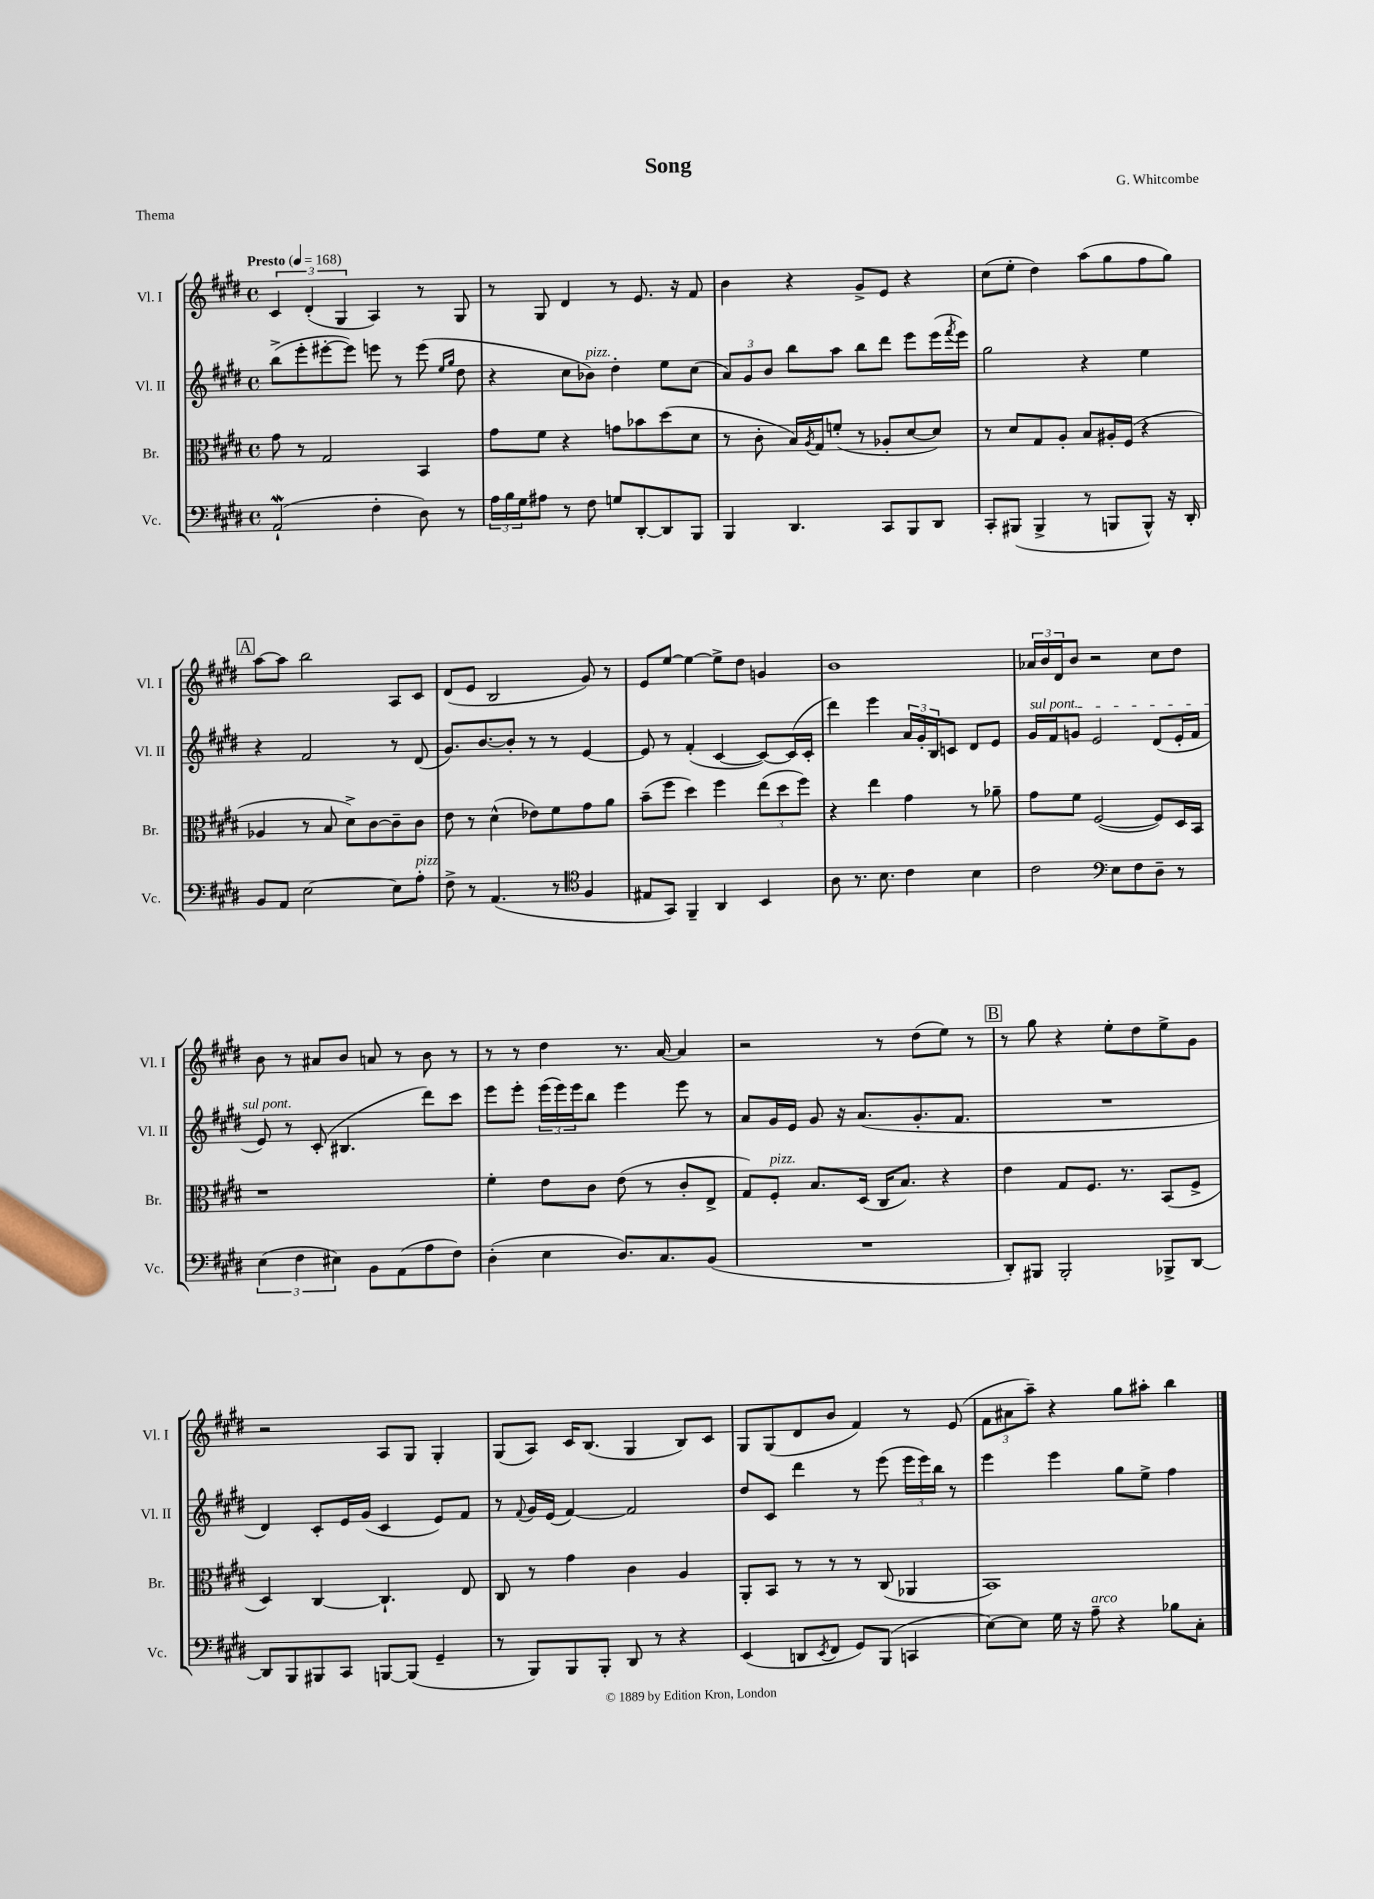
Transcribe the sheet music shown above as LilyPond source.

\header { title = "Song" composer = "G. Whitcombe" piece = "Thema" }
<<
\new StaffGroup <<
\new Staff = "s0" \with { instrumentName = "Vl. I" shortInstrumentName = "Vl. I" } {
    \clef treble \key e \major \defaultTimeSignature \time 4/4 \tempo "Presto" 4 = 168
    \tuplet 3/2 { cis'4 dis'4-.( gis4 } a4) r8 gis8 |
    r8 gis8 dis'4 r8 e'8. r16 fis'8 |
    b'4 r4 gis'8-> e'8 r4 |
    cis''8( e''8-. dis''4) a''8( gis''8 fis''8 gis''8) |
    \mark \markup { \box "A" } a''8~ a''8 b''2 a8 cis'8 |
    dis'8( e'8 b2 gis'8) r8 |
    e'8 e''8~ e''4~ e''8-> dis''8 g'4 |
    b'1 |
    \tuplet 3/2 { aes'16 b'16 dis'16 } b'8 r2 cis''8 dis''8 |
    b'8 r8 ais'8 b'8 a'8 r8 b'8 r8 |
    r8 r8 dis''4 r8. a'16~ a'4 |
    r2 r8 dis''8( e''8) r8 |
    \mark \markup { \box "B" } r8 gis''8 r4 e''8-. dis''8 e''8-> gis'8 |
    r2 a8 gis8 gis4-. |
    gis8( a8) cis'16 b8.( gis4 b8) cis'8 |
    gis8 gis8( dis'8 b'8 fis'4) r8 e'8( |
    \tuplet 3/2 { fis'8 ais'8 a''8--) } r4 gis''8 ais''8-. b''4 \bar "|." |
}
\new Staff = "s1" \with { instrumentName = "Vl. II" shortInstrumentName = "Vl. II" } {
    \clef treble \key e \major \defaultTimeSignature \time 4/4
    b''8->( e'''8-. eis'''8~-. eis'''8) e'''8 r8 e'''8( \grace { e''16 gis''16 } dis''8 |
    r4 cis''8 bes'8^\markup { \italic "pizz." }) dis''4-. e''8 cis''8( |
    \tuplet 3/2 { a'8) gis'8 b'8 } b''8 a''8 b''8 dis'''8 e'''8 e'''16( \acciaccatura { fis'''8 } e'''16) |
    gis''2 r4 e''4 |
    \mark \markup { \box "A" } r4 fis'2 r8 dis'8( |
    gis'8.) b'8.~ b'8-. r8 r8 e'4~ |
    e'8 r8 fis'4-.( cis'4~ cis'8~) cis'16( cis'16-. |
    dis'''4) e'''4 \tuplet 3/2 { a'16 gis'16-. b16 } c'8 dis'8 e'8 |
    \once \override TextSpanner.bound-details.left.text = \markup { \italic "sul pont." } gis'16\startTextSpan fis'16 g'8 e'2 dis'8( e'16-. fis'16 |
    e'8\stopTextSpan) r8 cis'8-.( bis4. dis'''8) cis'''8 |
    e'''8 e'''8-. \tuplet 3/2 { e'''16( e'''16) e'''16 } b''8 e'''4 e'''8 r8 |
    a'8 gis'16 e'16 gis'8 r16 a'8.( gis'8.-. fis'8. |
    \mark \markup { \box "B" } R1 |
    dis'4) cis'8-. e'16 gis'16( cis'4 e'8) fis'8 |
    r8 \appoggiatura { fis'8 } gis'16 e'16( fis'4~) fis'2 |
    dis''8 cis'8 dis'''4 r8 e'''8( \tuplet 3/2 { e'''16 e'''16) b''16 } r8 |
    e'''4 e'''4 gis''8 e''8-> fis''4 \bar "|." |
}
\new Staff = "s2" \with { instrumentName = "Br." shortInstrumentName = "Br." } {
    \clef alto \key e \major \defaultTimeSignature \time 4/4
    gis'8 r8 gis2 b,4 |
    gis'8 fis'8 r4 g'8 bes'8 dis''8( dis'8 |
    r8 cis'8-. b16) \acciaccatura { a8 } gis16 f'8-.( r8 aes8-. dis'8~ dis'8) |
    r8 dis'8 gis8 a8-. b8 ais16-. fis16( r4 |
    \mark \markup { \box "A" } aes4 r8 b8 dis'8->) cis'8~ cis'8-- cis'8 |
    e'8 r8 dis'4-^( ees'8) fis'8 gis'8 a'8 |
    b'8--( fis''8 dis''4) fis''4 \tuplet 3/2 { e''8( dis''8 fis''8) } |
    r4 e''4 gis'4 r8 aes'8-- |
    gis'8 fis'8 fis2~( fis8) dis16 b,16 |
    r1 |
    fis'4-. e'8 cis'8 e'8( r8 cis'8-. e8-> |
    gis8) fis8-.^\markup { \italic "pizz." } b8. dis16( cis16 b8.) r4 |
    \mark \markup { \box "B" } e'4 gis8 fis8. r8. b,8( fis8-> |
    dis4) cis4~ cis4.-! e8 |
    cis8 r8 gis'4 cis'4 a4 |
    a,8-. b,8 r8 r8 r8 cis8( aes,4 |
    b,1) \bar "|." |
}
\new Staff = "s3" \with { instrumentName = "Vc." shortInstrumentName = "Vc." } {
    \clef bass \key e \major \defaultTimeSignature \time 4/4
    a,2-!\mordent( fis4-. dis8) r8 |
    \tuplet 3/2 { a16 b16 gis16 } ais8 r8 fis8 g8 dis,8~-. dis,8 b,,8 |
    b,,4 dis,4. cis,8 b,,8 dis,8 |
    cis,8-. bis,,8( bis,,4-> r8 b,,8 b,,8-^) r16 dis,16-. |
    \mark \markup { \box "A" } b,8 a,8 e2~ e8 a8-.^\markup { \italic "pizz." } |
    fis8-> r8 a,4.( r8 \clef tenor fis4 |
    eis8 gis,8) fis,4-- a,4 b,4 |
    a8 r8. b8. cis'4 b4 |
    cis'2 \clef bass e8 fis8 dis8-- r8 |
    \tuplet 3/2 { e4( fis4 eis4) } b,8 a,8( a8 fis8) |
    dis4-.( e4 dis8.) cis8. b,8( |
    R1 |
    \mark \markup { \box "B" } dis,8-.) bis,,8 bis,,2-. bes,,8-> dis,8~ |
    dis,8 b,,8 bis,,8 cis,8 b,,8~ b,,8( gis,4-- |
    r8 b,,8) b,,8 b,,8-. dis,8 r8 r4 |
    e,4( d,8 \acciaccatura { e,8 } fis,8 gis,8) b,,8( c,4 |
    e8~) e8 gis16 r16 a8--^\markup { \italic "arco" } r4 bes8 cis8-. \bar "|." |
}
>>
>>
\layout { \context { \Score \remove "Bar_number_engraver" } }
